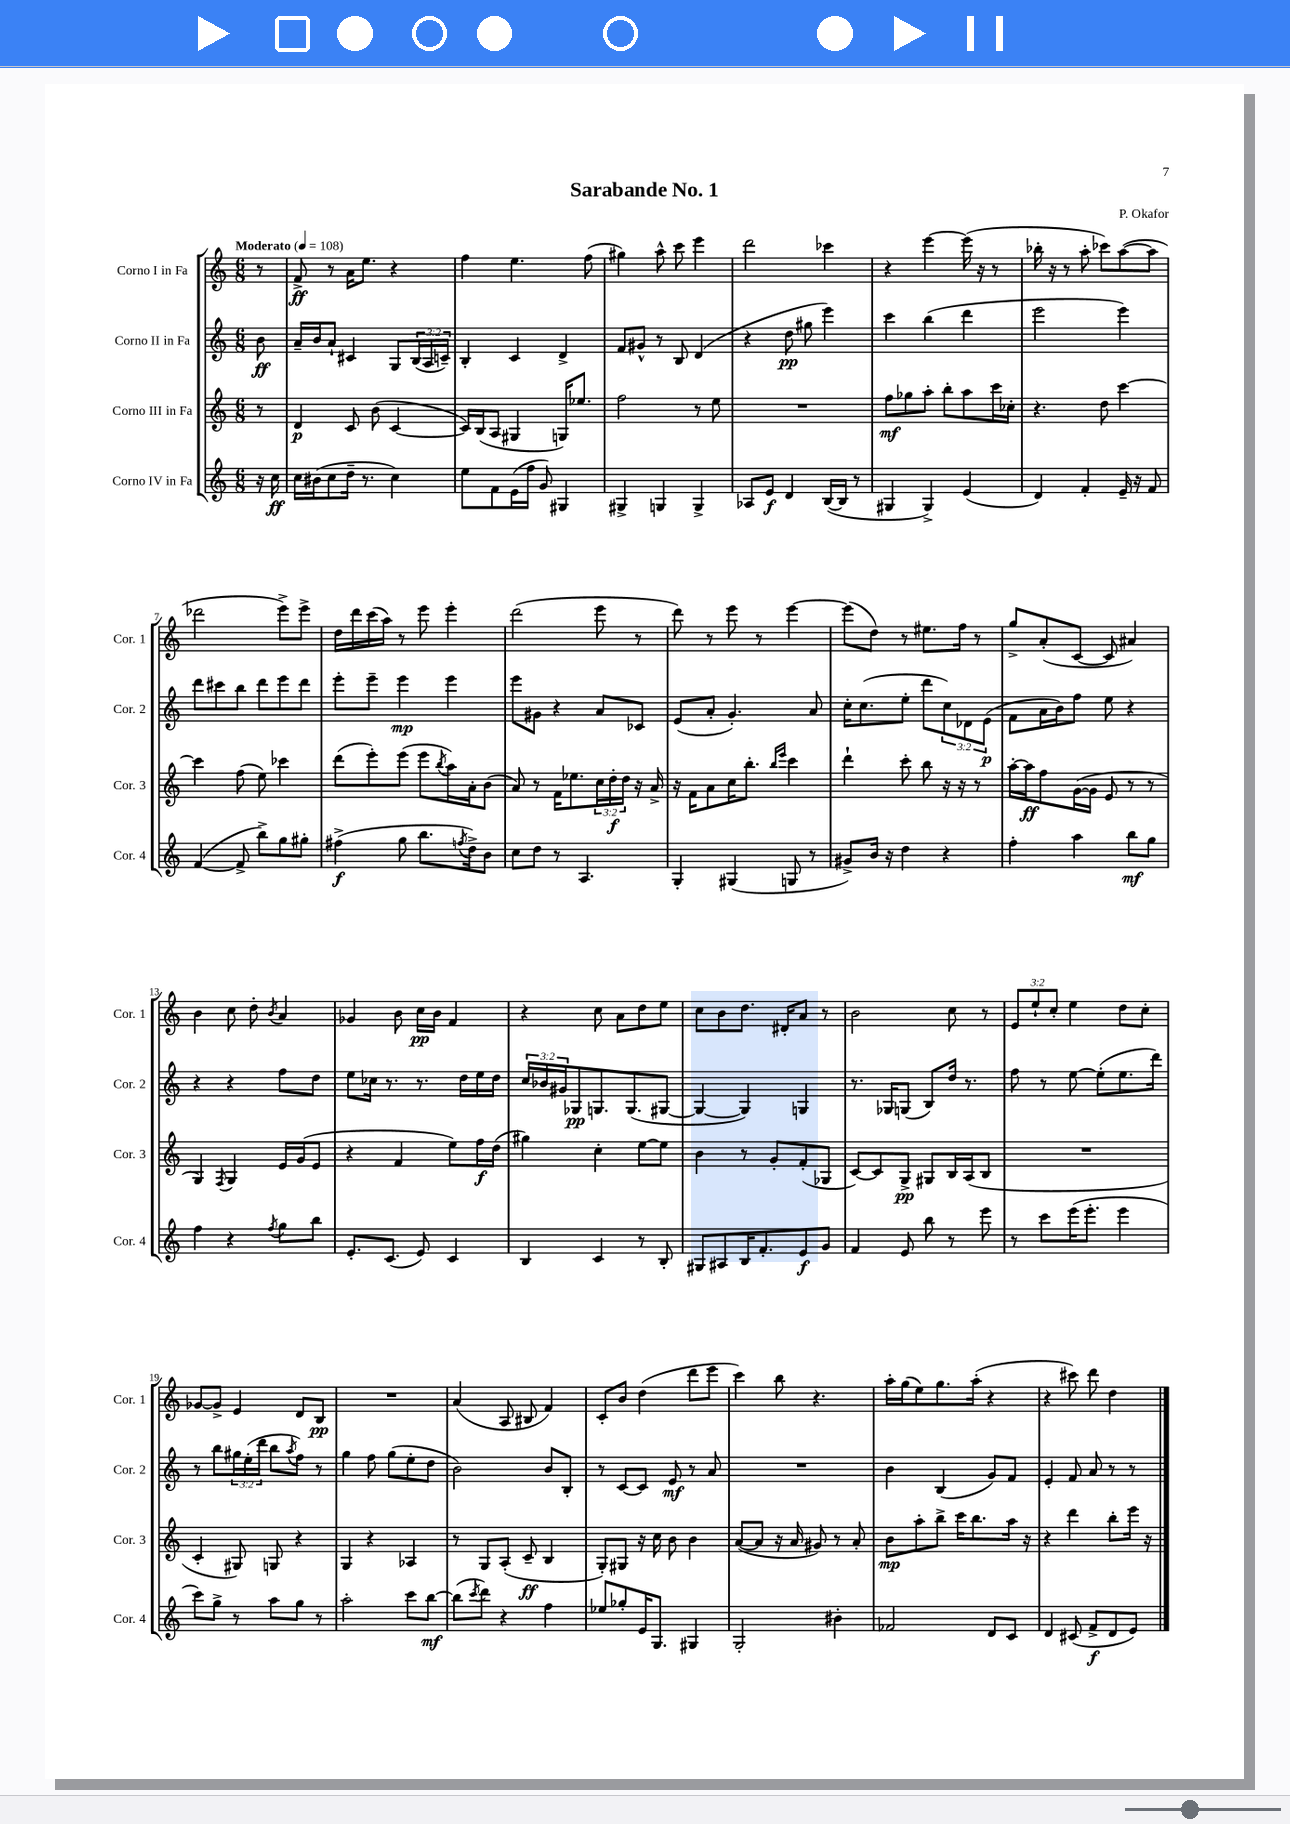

**kern	**kern	**kern	**kern
*staff4	*staff3	*staff2	*staff1
*clefG2	*clefG2	*clefG2	*clefG2
*k[]	*k[]	*k[]	*k[]
*M6/8	*M6/8	*M6/8	*M6/8
*MM108	*MM108	*MM108	*MM108
16r	8r	8b	8r
16cc	.	.	.
=	=	=	=
16cc	4d	16a~	8f^
(16b#	.	16b	.
8cc	.	8a`	8r
16dd~	8c	4c#	16a
8.r	.	.	8.ee
.	(8b	.	.
4cc)	[4c	8G	4r
.	.	(24B	.
.	.	24A	.
.	.	24c~)	.
=	=	=	=
8ee	16c])	4B'	4ff
.	(16B	.	.
8f	8A	.	.
(16e	4G#	4c	4.ee
16ff	.	.	.
8g)	.	.	.
4G#	16G)	4d^	.
.	8.ee-	.	.
.	.	.	(8ff
=	=	=	=
4G#^	2ff	8f	4gg#)
.	.	8g#^^	.
4G	.	8r	8aa^^
.	.	8B	8ccc
4G^	8r	(4d	4eee
.	8ee	.	.
=	=	=	=
8A-	2.r	4r	2ddd
8e	.	.	.
4d	.	8dd	.
.	.	8gg#	.
([16B	.	4eee)	4ccc-
16B]	.	.	.
8r	.	.	.
=	=	=	=
4G#	8ff	4ccc	4r
.	8gg-	.	.
4G#^)	8aa'	(4bb	[4eee
.	8bb'	.	.
(4e	8aa	4ddd	(16eee]
.	.	.	16r
.	16ccc	.	8r
.	16cc-'	.	.
=	=	=	=
4d)	4.r	2eee	16bb-'
.	.	.	16r
.	.	.	8r
4f'	.	.	8aa'
.	8dd	.	8ccc-)
16e~	[4ccc	4eee)	([8aa
16r	.	.	.
8f	.	.	8aa]
=	=	=	=
([4f	4ccc]	8ddd	2ddd-
.	.	8ccc#	.
8f^]	(8ff	8bb	.
8bb^)	8ee)	8ddd	.
8gg	4ccc-	8eee	8eee^)
8gg#'	.	8ddd	8eee^
=	=	=	=
(4ff#^	(8ddd	8eee'	16dd
.	.	.	16ddd
.	8eee')	8eee~	(16ccc
.	.	.	16aa)
8gg	(8eee	4eee	8r
8.bb	8eee	.	8eee
.	8qbb	.	.
.	16aa)	4eee	4eee'
8qff	.	.	.
16dd^)	16a'	.	.
8b	(8b	.	.
=	=	=	=
8cc	8a)	8eee	(2ddd
8dd	8r	8g#	.
8r	16f	4r	.
.	8.ee-	.	.
4.A	.	.	.
.	24cc	8a	8eee
.	24dd'	.	.
.	24dd	.	.
.	16r	8c-	8r
.	16a^	.	.
=	=	=	=
4G'	16r	(8e	8ddd)
.	16f	.	.
.	8a	8a'	8r
(4G#	16cc	4.g')	8eee
.	8.bb'	.	.
.	.	.	8r
.	16qqbb	.	.
.	16qqeee	.	.
8G	4ccc	.	[4eee
8r	.	8a	.
=	=	=	=
8g#^)	4ddd`	16cc'	(8eee]
.	.	(8.cc	.
16b	.	.	8dd)
16r	.	.	.
4dd	8ccc'	8ee'	8r
.	8bb	8ddd	8.ee#
4r	16r	12cc)	.
.	16r	.	16ff
.	.	12d-	.
.	8r	.	8r
.	.	(12e	.
=	=	=	=
4ff'	[16aa'	8f	8gg^
.	16aa]	.	.
.	8ff	16a	(8a'
.	.	16b)	.
4aa	([16g	8ff	[8c
.	16g]	.	.
.	8e	8ee	8c]
8bb	8r	4r	4a#)
8gg	8r	.	.
=	=	=	=
4ff	4G)	4r	4b
.	8qF	.	.
4r	4G	4r	8cc
.	.	.	8dd'
8qff	.	.	8qb
8gg	16e	8ff	4a
.	(16g	.	.
8bb	8e	8dd	.
=	=	=	=
8.e'	4r	8ee	4g-
.	.	16cc-	.
(8.c	.	8.r	.
.	4f	.	8b
8e)	.	8.r	16cc
.	.	.	16b
4c	8ee)	.	4f
.	.	16dd	.
.	16ff	16ee	.
.	(16dd	16dd	.
=	=	=	=
4B	4gg#)	24cc	4r
.	.	24b-	.
.	.	24g#	.
.	.	8G-	.
4c	4cc'	8.G	8cc
.	.	.	8a
.	.	(8.G	.
8r	[8ee	.	8dd
8B'	8ee]	[8G#	8ee
=	=	=	=
8G#	4b	4G#_	8cc
8A#	.	.	8b
16B	8r	4G#])	8.dd
8.f'	.	.	.
.	8g'	.	.
.	.	.	16d#'
8e	(8f'	4G	8a
8g	8G-	.	8r
=	=	=	=
4f	[8c)	8.r	2b
.	8c]	.	.
.	.	16G-	.
8e	8G^	(8G	.
8bb	8G#	8B)	.
8r	16B	16dd	8cc
.	(16A	8.r	.
8eee	8B	.	8r
=	=	=	=
8r	2.r	8ff	12e
.	.	.	12ee`
8ccc	.	8r	.
.	.	.	12cc'
(16eee	.	[8ee	4ee
8.eee'	.	.	.
.	.	(8ee']	.
4eee	.	8.ee	8dd
.	.	.	8cc'
.	.	16ddd)	.
=	=	=	=
8ccc)	4c'	8r	[8g-
8gg^	.	8bb	8g-^]
8r	8G#)	24gg#	4e
.	.	(24ee'	.
.	.	24ddd	.
8aa	8G	8bb	.
.	.	8qaa	.
8gg	4r	8ff)	8d
8r	.	8r	8B
=	=	=	=
2aa'	4G	4gg	2.r
.	4r	8ff	.
.	.	(8gg	.
8ccc	4A-	8ee'	.
[8bb	.	8dd	.
=	=	=	=
(8bb]	8r	2b)	(4a
8qccc	.	.	.
8ddd)	8G	.	.
4r	(8A'	.	8A
.	8c~	.	8B#
4ff	4B	8b	4f)
.	.	8B'	.
=	=	=	=
8ee-	8G')	8r	8c'
8gg-'	8G#	[8c	8b
16e	16r	8c]	(4dd
8.G	16cc	.	.
.	8b	8e	.
4G#	4b	8r	8ddd
.	.	8a	8eee
=	=	=	=
2G'	([8a	2.r	4ccc)
.	8a]	.	.
.	16r	.	8bb
.	16a	.	.
.	8g#)	.	4.r
4b#'	8r	.	.
.	8a'	.	.
=	=	=	=
2f-	8b	4b	16aa'
.	.	.	(16gg
.	8aa'	.	8ee)
.	8bb^	(4B	8.gg
.	16ccc	.	.
.	8.bb	.	(16aa'
8d	.	8g)	4r
8c	16aa	8f	.
.	16r	.	.
=	=	=	=
4d	4r	4e'	4r
(8c#	4ddd	8f	8ccc#)
8f^	.	8a	8ddd
8d	8bb'	8r	4dd
8e)	16eee	8r	.
.	16r	.	.
==	==	==	==
*-	*-	*-	*-
